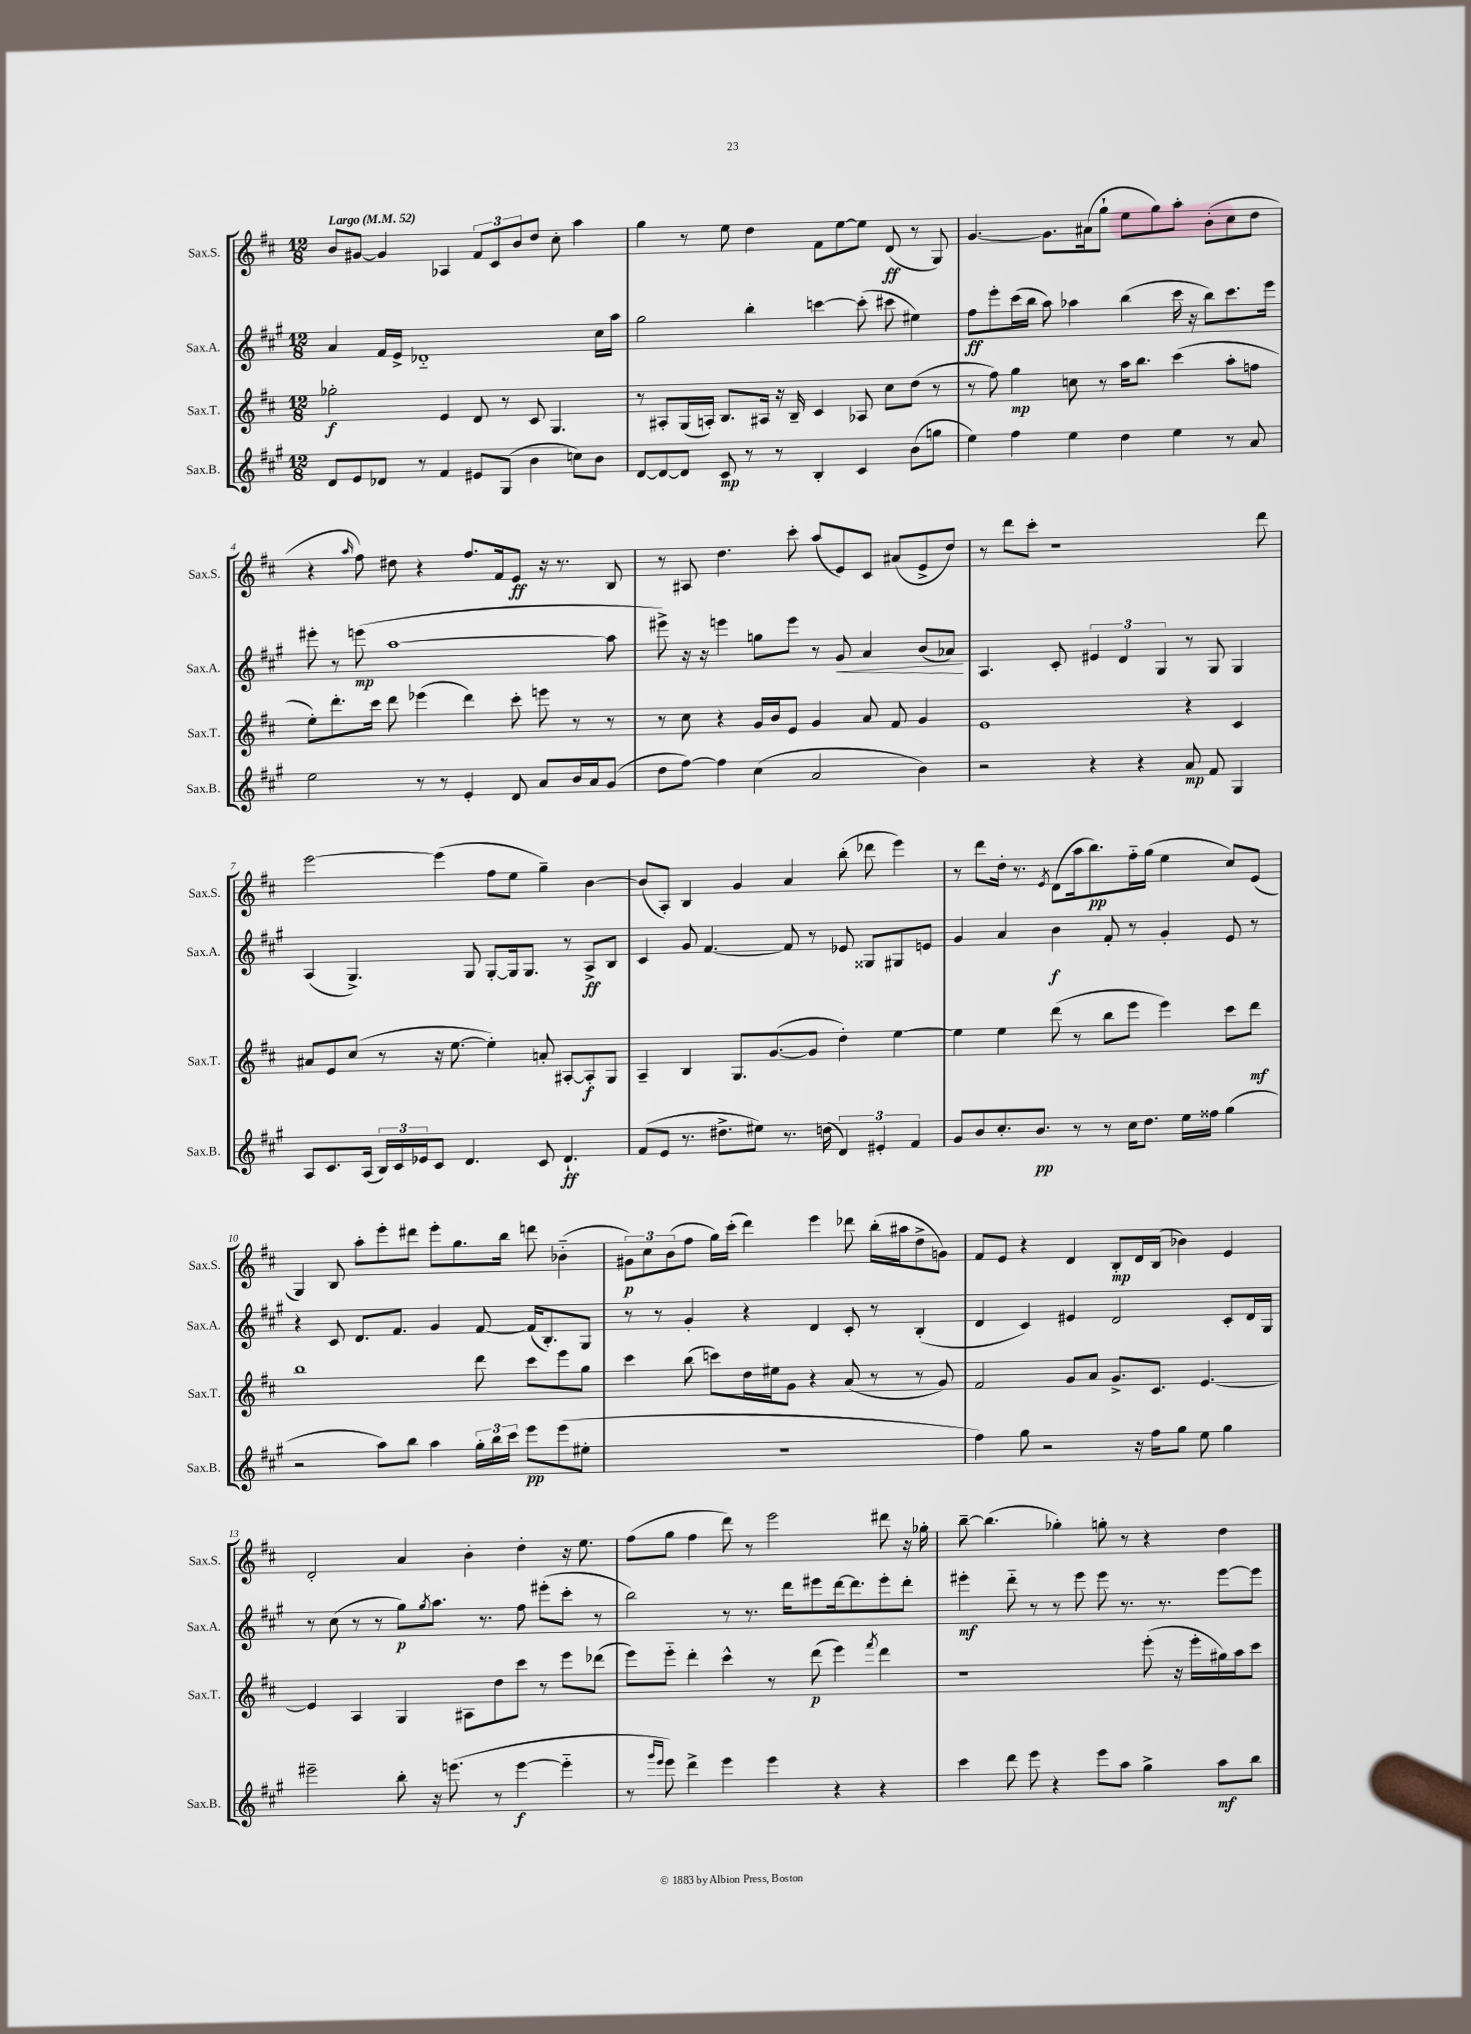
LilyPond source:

<<
\new StaffGroup <<
\new Staff = "s0" \with { instrumentName = "Sax.S." shortInstrumentName = "Sax.S." } {
    \clef treble \key d \major \numericTimeSignature \time 12/8 \tempo "Largo" 4 = 52
    b'8 gis'8~ gis'4 aes4 \tuplet 3/2 { fis'8 cis'8 b'8 } d''8 cis''8-. a''4 |
    g''4 r8 e''8 d''4 fis'8 e''8~ e''8 d'8\ff( r8 g8) |
    g'4.~ g'8. ais'16( g''8-! e''8 g''8) a''8-. b'8-.( cis''8 d''8 |
    r4 \grace { a''16 } fis''8) dis''8 r4 fis''8. fis'16 e'8\ff r16 r8. b8 |
    r8 ais8 d''4. cis'''8-. a''8( e'8) cis'8 ais'8( e'8-> d''8) |
    r8 d'''8 cis'''8-. r1 d'''8 |
    e'''2~ e'''4( fis''8 e''8 g''4--) b'4~ |
    b'8( a8-.) b4 g'4 a'4 b''8-.( des'''8 e'''4) |
    r8 d'''8 d''16-. r8. \acciaccatura { e'8 } d'8( a''16 b''8.\pp) fis''16-_ g''16( e''4 cis''8) e'8( |
    g4) b8 a''8-. e'''8-. dis'''8 e'''8-. g''8. b''16 d'''8 bes'4-_( |
    \tuplet 3/2 { gis'8\p) cis''8 b'8( } fis''8 g''16) cis'''16-.( d'''4) e'''4 des'''8 b''16-.( ais''16 d''8-> g'8) |
    fis'8 e'8 r4 d'4 b8-.\mp d'16 b16( bes'4) e'4 |
    d'2-. a'4 b'4-. d''4-. r16 e''8. |
    fis''8( g''8 fis''4 d'''8) r8 e'''2 dis'''8 r16 ges''16-. |
    b''8~-- b''4.( ges''4-.) g''8-. r8 r4 d''4 \bar "|." |
}
\new Staff = "s1" \with { instrumentName = "Sax.A." shortInstrumentName = "Sax.A." } {
    \clef treble \key a \major \numericTimeSignature \time 12/8
    a'4 fis'16 e'16-> des'1-_ cis''16 a''16 |
    gis''2 b''4-. c'''4~ c'''8-.( cis'''8 eis''4) |
    fis''8\ff e'''8-. cis'''16( b''16 a''8) aes''4 b''4( cis'''16 r16 b''8) cis'''8. e'''16 |
    eis'''8-. r8 e'''8\mp( a''1~ a''8 |
    eis'''8->) r16 r16 e'''4 g''8 e'''8 r8 gis'8\< a'4 b'8( aes'8\!) |
    a4. cis'8-. \tuplet 3/2 { eis'4 d'4 gis4 } r8 gis8 gis4 |
    a4( gis4.->) gis8 gis8~-. gis16 gis8. r8 a8->\ff b8 |
    cis'4 gis'8 fis'4.~ fis'8 r8 ees'8 gisis8 gis8 e'8 |
    gis'4 a'4 b'4\f fis'8-. r8 gis'4-. e'8 r8 |
    r4 cis'8 d'8. fis'8. gis'4 fis'8~ fis'16( b8.-.) gis8 |
    r8 r8 gis'4-. r4 d'4 cis'8-. r8 b4-.( |
    d'4 cis'4) eis'4 d'2 cis'8-. d'16 gis16 |
    r8 cis''8( r8 r8 gis''8\p) \acciaccatura { gis''8 } a''8. r8. fis''8 eis'''8-.( cis'''8-. r8 |
    b''2) r8 r8. d'''16 eis'''8 d'''16~ d'''8. eis'''8-. d'''8-. |
    eis'''4-.\mf d'''8-_ r8 r8 eis'''8 eis'''8 r8. r8. eis'''8~ eis'''8 \bar "|." |
}
\new Staff = "s2" \with { instrumentName = "Sax.T." shortInstrumentName = "Sax.T." } {
    \clef treble \key d \major \numericTimeSignature \time 12/8
    ges''2-.\f e'4 d'8 r8 cis'8 g4. |
    r8 ais8-. g16( a16-.) b8. ais16 r16 b16-- cis'4 aes8 cis''8 d''8( r8 |
    r8 fis''8) g''4\mp c''8 r8 a''16 b''8. cis'''4( a''8-. f''8 |
    e''8-.) d'''8.-. cis'''16 d'''8 ees'''4( d'''4) cis'''8-. e'''8 r8 r8 |
    r8 cis''8 r4 g'16 b'16 e'8 g'4 a'8 fis'8 g'4 |
    e'1 r4 cis'4 |
    ais'8 e'8 cis''8( r8 r16 e''8.~ e''4-.) a'8-. ais8~-. ais8-.\f g8 |
    a4-- b4 g8. g'8.~( g'8 d''4-.) e''4~ |
    e''4 e''4 d'''8( r8 b''8 e'''8 e'''4) cis'''8 d'''8\mf |
    b''1 d'''8 cis'''8 e'''8 g''8 |
    cis'''4 b''8( c'''8) d''16 eis''16 g'8 r4 a'8( r8 r8 g'8) |
    fis'2 g'8 a'8 g'8.-> cis'8. e'4.~ |
    e'4 a4 g4 ais8 d''8 cis'''8 r8 e'''8 des'''8( |
    e'''8) e'''8-_ d'''4-. cis'''4-^ r8 d'''8\p( e'''4) \acciaccatura { fis'''8 } d'''4 |
    r1 e'''8-.( r16 e'''16-. gis''16) a''16 cis'''8 \bar "|." |
}
\new Staff = "s3" \with { instrumentName = "Sax.B." shortInstrumentName = "Sax.B." } {
    \clef treble \key a \major \numericTimeSignature \time 12/8
    d'8 e'8 des'8 r8 fis'4 eis'8 gis8( b'4 c''8) b'8 |
    d'8~ d'8~ d'8 cis'8\mp r8 r8 b4-. cis'4 b'8( g''8 |
    e''4) fis''4 e''4 d''4 e''4 r8 a'8 |
    e''2 r8 r8 e'4-. d'8 a'8 b'16 a'16 gis'8( |
    d''8 fis''8~) fis''4 cis''4( a'2 b'4) |
    r2 r4 r4 a'8\mp fis'8 gis4 |
    a8 cis'8. a16( \tuplet 3/2 { b16) cis'16 ees'16 } cis'8 d'4. cis'8 d'4.-!\ff |
    fis'8( e'8 r8. dis''8.-> eis''8) r8. d''16( \tuplet 3/2 { d'4) eis'4-. fis'4 } |
    gis'8 b'8 cis''8.-. b'8.\pp r8 r8 cis''16 d''8. e''16 fisis''16 gis''4( |
    r2 a''8) b''8 a''4 \tuplet 3/2 { gis''16-. b''16 cis'''16 } e'''8\pp e'''8( eis''8-. |
    R1. |
    fis''4) gis''8 r2 r16 fis''16 gis''8 e''8 gis''4 |
    eis'''2-- b''8-. r16 e'''8.( r8 e'''4~\f e'''4-_ |
    r8 \grace { gis'''16 e'''16 } e'''8) d'''4-> e'''4 e'''4 r4 r4 |
    cis'''4 d'''8 e'''8 r4 e'''8 a''8 gis''4-> a''8\mf b''8 \bar "|." |
}
>>
>>
